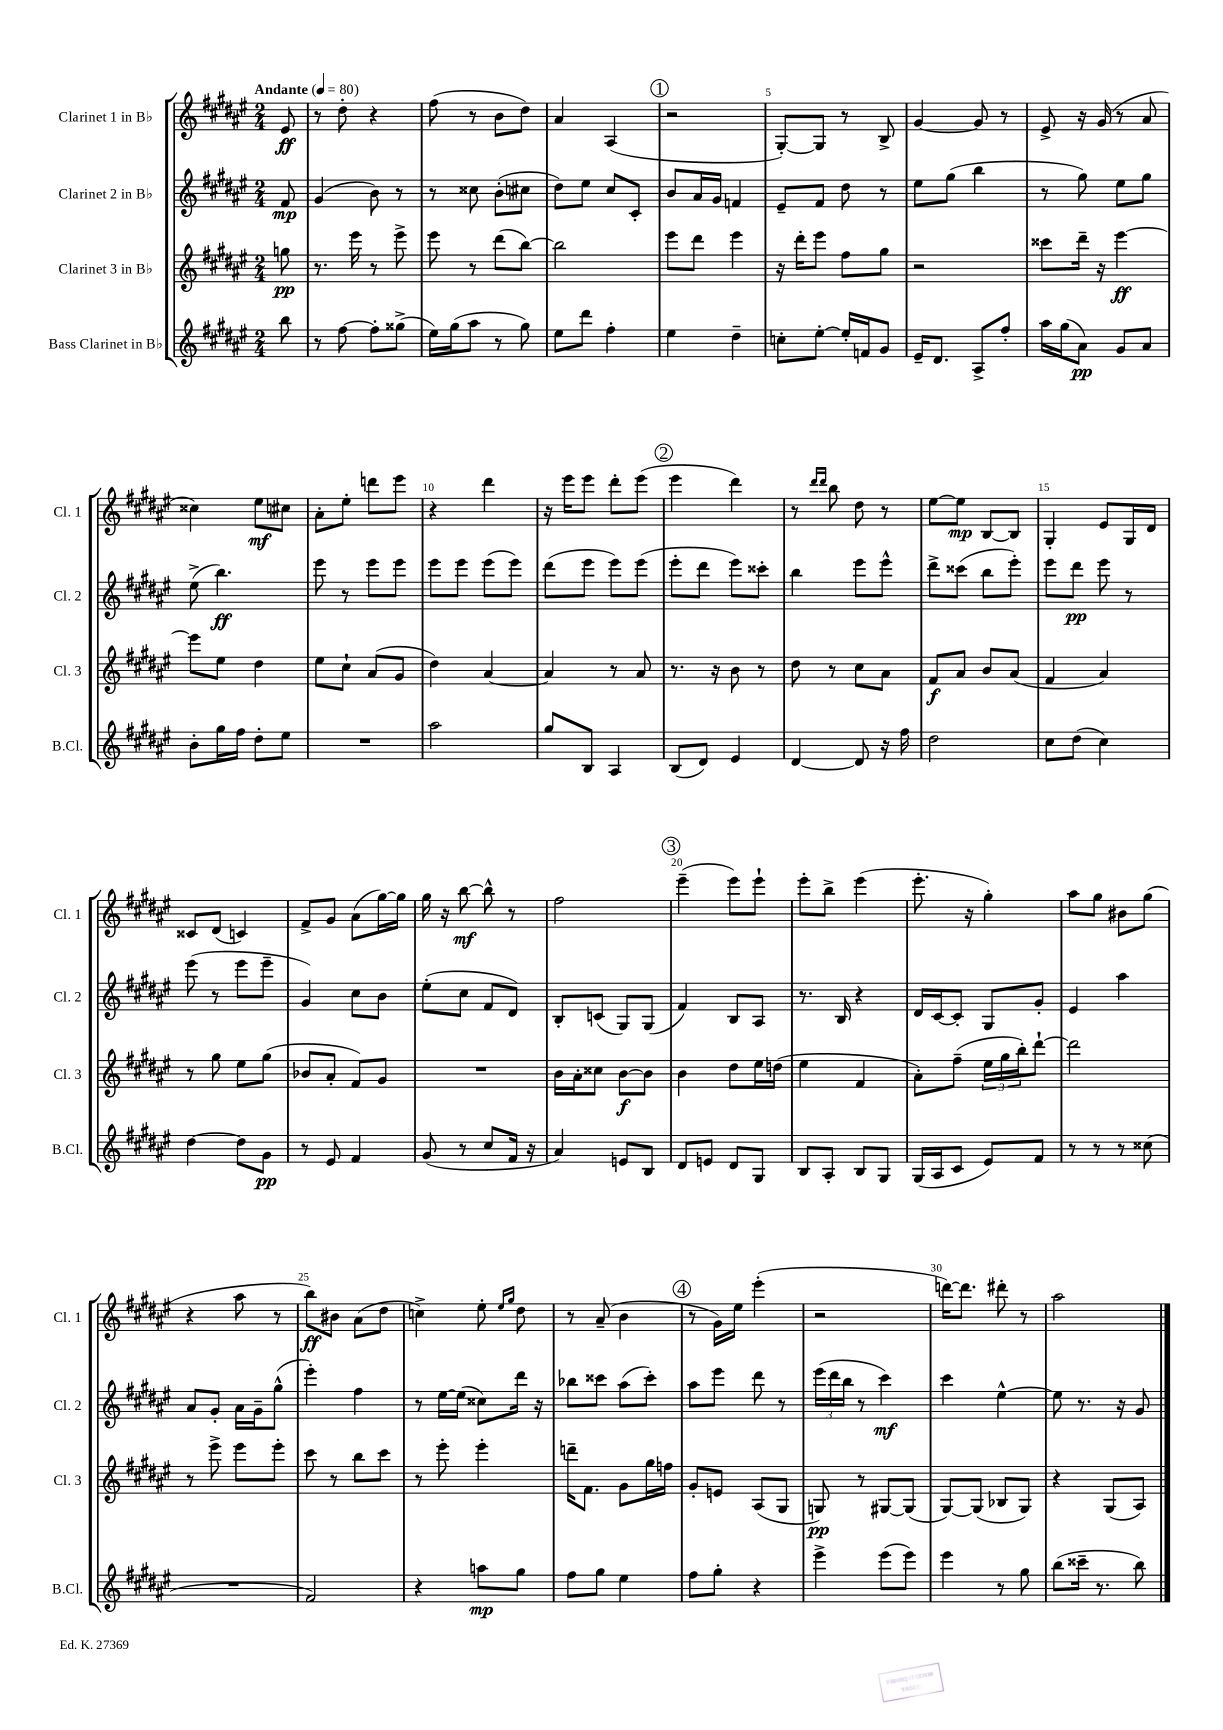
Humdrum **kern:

**kern	**kern	**kern	**kern
*staff4	*staff3	*staff2	*staff1
*clefG2	*clefG2	*clefG2	*clefG2
*k[f#c#g#d#a#e#]	*k[f#c#g#d#a#e#]	*k[f#c#g#d#a#e#]	*k[f#c#g#d#a#e#]
*M2/4	*M2/4	*M2/4	*M2/4
*MM80	*MM80	*MM80	*MM80
8bb	8gg	8f#	8e#
=	=	=	=
8r	8.r	(4g#	8r
[8ff#	.	.	8dd#'
.	16eee#	.	.
8ff#']	8r	8b)	4r
(8gg##^	8eee#^	8r	.
=	=	=	=
16ee#)	8eee#	8r	(8ff#
(16gg#	.	.	.
8aa#	8r	8cc##	8r
8r	(8ddd#	(8b'	8b
8gg#)	[8bb)	8cc#	8dd#)
=	=	=	=
8ee#	2bb]	8dd#)	4a#
8ddd#	.	8ee#	.
4ff#'	.	8cc#	(4A#
.	.	8c#'	.
=	=	=	=
4ee#	8eee#	8b	2r
.	8ddd#	16a#	.
.	.	16g#	.
4dd#~	4eee#	4f	.
=	=	=	=
8cc'	16r	8e#~	[8G#')
.	16ddd#'	.	.
[8ee#'	8eee#	8f#	8G#]
16ee#']	8ff#	8dd#	8r
16f	.	.	.
8g#	8gg#	8r	8B^
=	=	=	=
16e#~	2r	8ee#	[4g#
8.d#	.	.	.
.	.	(8gg#	.
8A#^	.	4bb	8g#]
8ff#'	.	.	8r
=	=	=	=
16aa#	8ccc##	8r	8e#^
(16gg#	.	.	.
8a#)	16ddd#~	8gg#)	16r
.	16r	.	(16g#
8g#	[4eee#	8ee#	8r
8a#	.	8gg#	8a#
=	=	=	=
8b'	8eee#]	(8ee#^	4cc##)
16gg#	8ee#	4.bb)	.
16ff#	.	.	.
8dd#'	4dd#	.	8ee#
8ee#	.	.	8cc#
=	=	=	=
2r	8ee#	8eee#	8a#'
.	8cc#`	8r	8ee#'
.	(8a#	8eee#	8ddd
.	8g#	8eee#	8eee#
=	=	=	=
2aa#	4dd#)	8eee#	4r
.	.	8eee#	.
.	[4a#	(8eee#	4ddd#
.	.	8eee#)	.
=	=	=	=
8gg#	4a#]	(8ddd#	16r
.	.	.	16eee#
8B	.	8eee#	8eee#
4A#	8r	8eee#)	8ddd#'
.	8a#	(8eee#	(8eee#
=	=	=	=
(8B	8.r	8eee#'	4eee#
8d#)	.	8ddd#	.
.	16r	.	.
4e#	8b	8eee#)	4ddd#)
.	8r	8ccc##'	.
=	=	=	=
[4d#	8dd#	4bb	8r
.	.	.	16qqddd#
.	.	.	16qqddd#
.	8r	.	8bb
8d#]	8cc#	8eee#	8dd#
16r	8a#	8eee#^^	8r
16ff#	.	.	.
=	=	=	=
2dd#	8f#	8ddd#^	[8ee#
.	8a#	(8ccc##	8ee#]
.	8b	8bb	[8B
.	(8a#	8eee#')	8B]
=	=	=	=
8cc#	4f#	8eee#	4G#'
(8dd#	.	8ddd#	.
4cc#)	4a#)	8eee#	8e#
.	.	8r	16G#
.	.	.	16d#
=	=	=	=
[4dd#	8r	(8eee#	8c##
.	8gg#	8r	(8d#
8dd#]	8ee#	8eee#	4c)
8g#	(8gg#	8eee#~	.
=	=	=	=
8r	8b-	4g#)	8f#^
8e#	8a#'	.	8g#
4f#	8f#)	8cc#	(8a#
.	8g#	8b	[16gg#)
.	.	.	16gg#]
=	=	=	=
(8g#	2r	(8ee#'	16gg#
.	.	.	16r
8r	.	8cc#	[8bb
8cc#	.	8f#	8bb^^]
16f#	.	8d#)	8r
16r	.	.	.
=	=	=	=
4a#)	16b	8B'	2ff#
.	16a#'	.	.
.	8cc##	(8c	.
8e	[8b	8G#)	.
8B	8b]	(8G#	.
=	=	=	=
8d#	4b	4f#)	(4eee#~
8e	.	.	.
8d#	8dd#	8B	8eee#)
8G#	16ee#	8A#	8eee#`
.	(16dd	.	.
=	=	=	=
8B	4ee#	8.r	8eee#'
8A#'	.	.	8bb^
.	.	16B	.
8B	4f#	4r	(4eee#
8G#	.	.	.
=	=	=	=
(16G#	8a#')	16d#	8.eee#'
16A#	.	[16c#	.
8c#	(8ff#~	8c#']	.
.	.	.	16r
8e#)	24ee#	8G#	4gg#')
.	24gg#	.	.
.	24bb')	.	.
8f#	[8ddd#`	8g#'	.
=	=	=	=
8r	2ddd#]	4e#	8aa#
8r	.	.	8gg#
8r	.	4aa#	8b#
(8cc##	.	.	(8gg#
=	=	=	=
2r	8r	8a#	4r
.	8eee#^	8g#'	.
.	8eee#	16a#	8aa#
.	.	16g#~	.
.	8eee#'	(8gg#^^	8r
=	=	=	=
2f#)	8ccc#	4eee#')	8bb)
.	8r	.	8b#
.	8bb	4ff#	(8a#
.	8ccc#	.	8dd#
=	=	=	=
4r	8r	8r	4cc^)
.	8eee#'	[16ee#	.
.	.	(16ee#]	.
8aa	4eee#'	8cc##)	8ee#'
.	.	.	16qqee#
.	.	.	16qqgg#
8gg#	.	16ddd#	8dd#
.	.	16r	.
=	=	=	=
8ff#	16ddd~	8bb-	8r
.	8.f#	.	.
8gg#	.	8ccc##	(8a#~
4ee#	8g#	(8aa#	4b
.	16gg#	8ccc##')	.
.	16ff	.	.
=	=	=	=
8ff#	8g#'	8aa#	8r
8gg#'	8e	8eee#	16g#)
.	.	.	16ee#
4r	(8A#	8ddd#	(4eee#'
.	8G#	8r	.
=	=	=	=
4eee#^	8G)	(24eee#	2r
.	.	24ddd#	.
.	.	24bb	.
.	8r	8r	.
(8eee#	[8G#	4ccc#)	.
8eee#)	(8G#]	.	.
=	=	=	=
4eee#	[8G#)	4ccc#	[16ddd)
.	.	.	8.ddd]
.	(8G#]	.	.
8r	8B-	[4ee#^^	8ddd#'
8gg#	8G#)	.	8r
=	=	=	=
(8bb	4r	8ee#]	2aa#
16ccc##~	.	8.r	.
8.r	.	.	.
.	(8G#	.	.
.	.	16r	.
8bb)	8A#)	8g#	.
==	==	==	==
*-	*-	*-	*-
